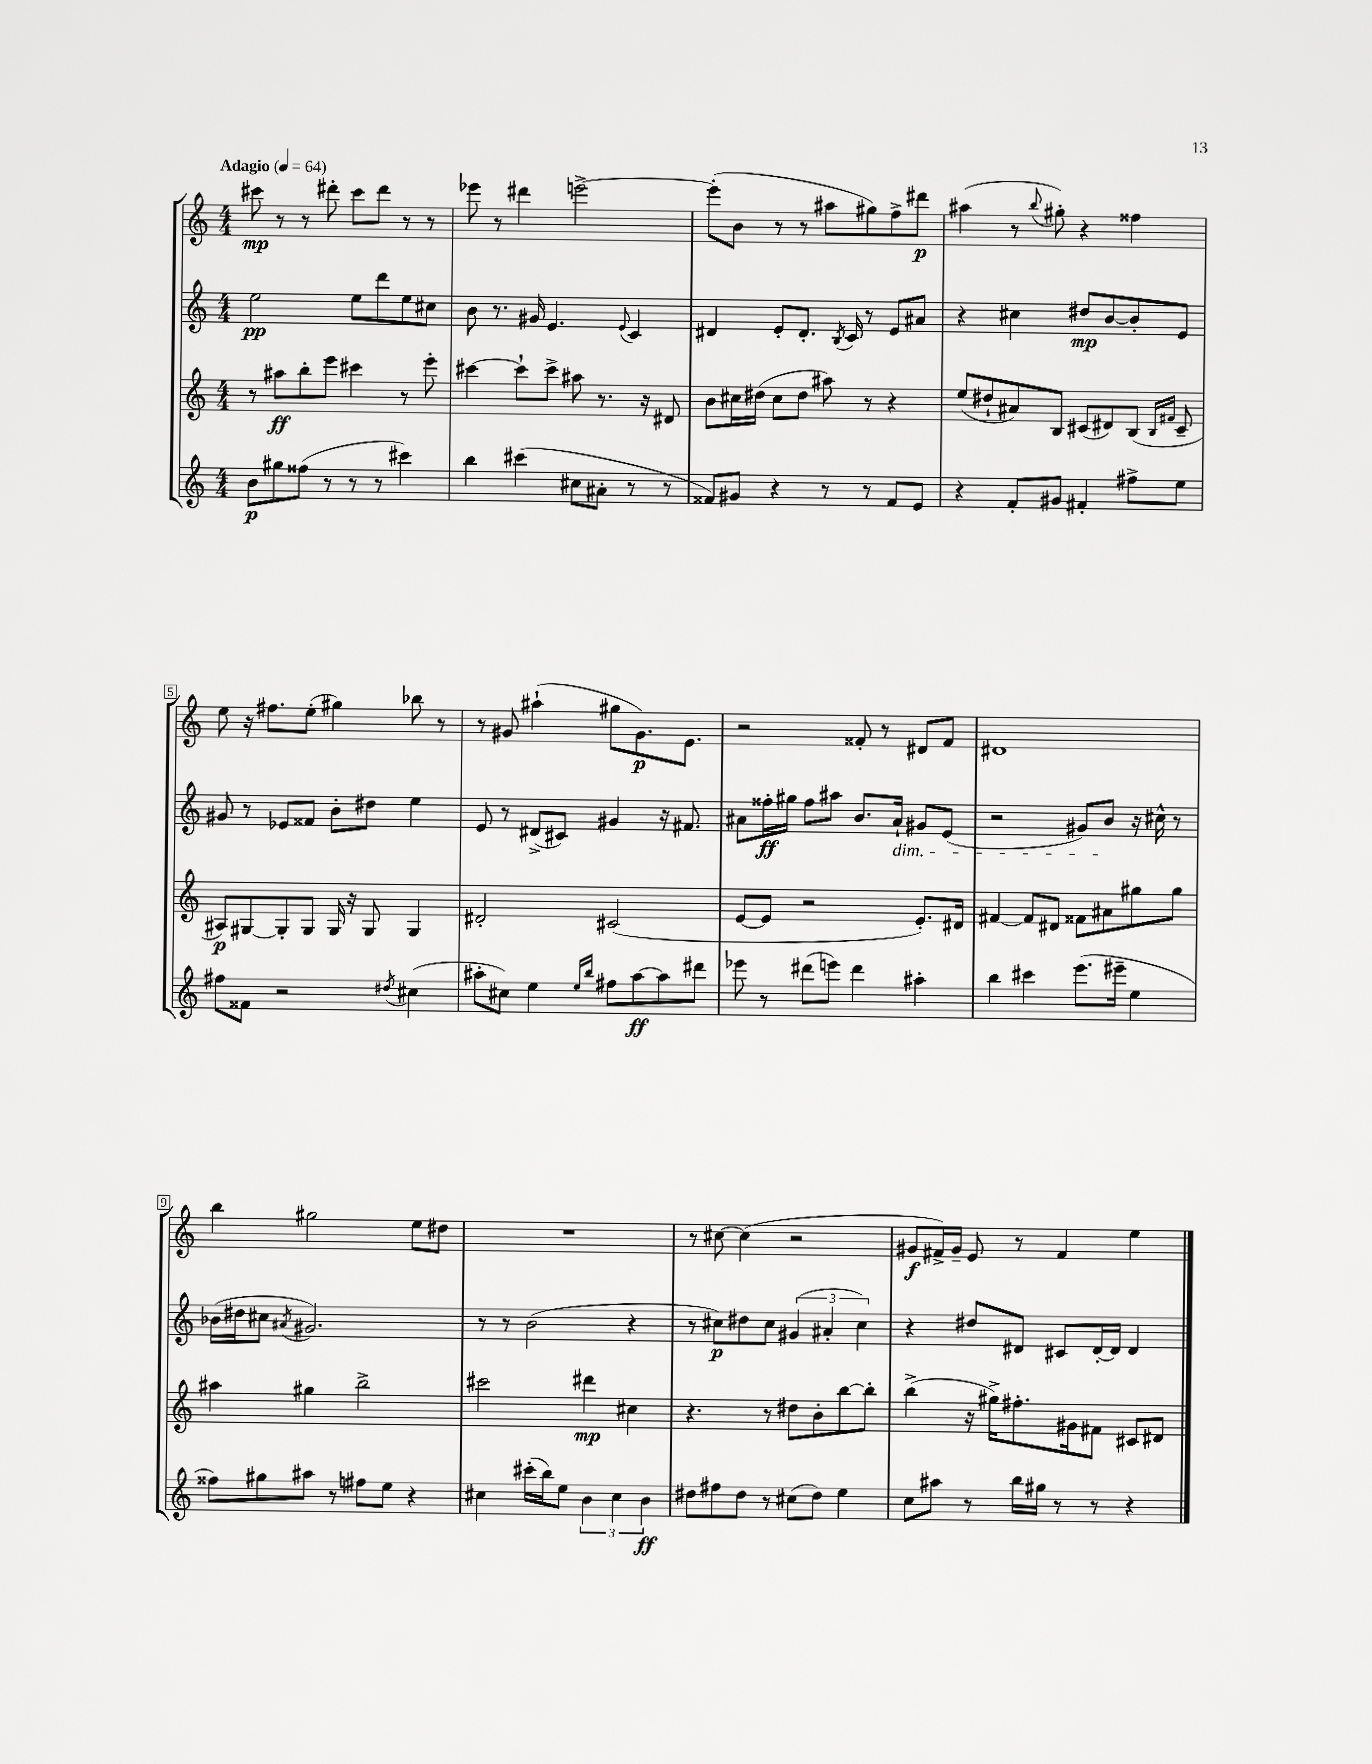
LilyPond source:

<<
\new StaffGroup <<
\new Staff = "s0" {
    \clef treble \key c \major \numericTimeSignature \time 4/4 \tempo "Adagio" 4 = 64
    cis'''8\mp r8 r8 dis'''8-. cis'''8 dis'''8 r8 r8 |
    ees'''8 r8 dis'''4 e'''2~-> |
    e'''8-.( b'8 r8 r8 ais''8 gis''8) f''8-> dis'''8\p |
    ais''4( r8 \appoggiatura { b''8 } gis''8-.) r4 fisis''4 |
    e''8 r16 fis''8. e''8-.( gis''4) bes''8 r8 |
    r8 gis'8 ais''4-!( gis''8 gis'8.\p) e'8. |
    r2 fisis'8-. r8 dis'8 fisis'8 |
    dis'1 |
    b''4 gis''2 e''8 dis''8 |
    R1 |
    r8 cis''8~ cis''4( r2 |
    gis'8\f fis'16->) gis'16-- e'8 r8 fis'4 e''4 \bar "|." |
}
\new Staff = "s1" {
    \clef treble \key c \major \numericTimeSignature \time 4/4
    e''2\pp e''8 d'''8 e''8 cis''8 |
    b'8 r8. gis'16 e'4. \appoggiatura { e'8 } c'4 |
    dis'4 e'8-. dis'8.-. \acciaccatura { b8 } c'16 r8 e'8 ais'8 |
    r4 cis''4 dis''8\mp b'8~ b'8-. e'8 |
    gis'8 r8 ees'8 fisis'8 b'8-. dis''8 e''4 |
    e'8 r8 dis'8->( cis'8) gis'4 r16 fis'8. |
    ais'8 fisis''16-.\ff gis''16 fisis''8 ais''8 b'8. ais'16-!\dim gis'8 e'8( |
    r2 gis'8) b'8\! r16 cis''16-^ r8 |
    bes'16( dis''16 cis''8 \acciaccatura { ais'8 } gis'2.) |
    r8 r8 b'2( r4 |
    r8 cis''8\p) dis''8 cis''8 \tuplet 3/2 { gis'4( ais'4-. cis''4) } |
    r4 dis''8 dis'8 cis'8 dis'16~-. dis'16 dis'4 \bar "|." |
}
\new Staff = "s2" {
    \clef treble \key c \major \numericTimeSignature \time 4/4
    r8 ais''8\ff b''8-. e'''8 cis'''4 r8 e'''8-. |
    cis'''4~ cis'''8-! cis'''8-> ais''8 r8. r16 dis'8 |
    b'8 cis''16 dis''16( cis''8 dis''8 ais''8) r8 r4 |
    e''8( dis''8-! ais'8) b8 cis'8( dis'8) b8( \grace { b16 fis'16 } cis'8-- |
    ais8\p) gis8~ gis8-. gis8 gis16 r16 gis8 gis4 |
    dis'2-. cis'2( |
    e'8~ e'8 r2 e'8.-.) dis'16 |
    fis'4~ fis'8 dis'8 fisis'8 ais'8 gis''8 gis''8 |
    ais''4 gis''4 b''2-> |
    cis'''2 dis'''4\mp cis''4 |
    r4. r8 dis''8 b'8-. b''8~ b''8-. |
    b''4->( r16 gis''16->) fis''8.-. gis'16 fis'8 cis'8 dis'8 \bar "|." |
}
\new Staff = "s3" {
    \clef treble \key c \major \numericTimeSignature \time 4/4
    b'8\p gis''8 fisis''8( r8 r8 r8 cis'''4) |
    b''4 cis'''4( cis''8 ais'8-. r8 r8 |
    fisis'8) gis'8 r4 r8 r8 fisis'8 e'8 |
    r4 f'8-. gis'8 fis'4-. fis''8-> e''8 |
    fis''8 fisis'8 r2 \acciaccatura { dis''8 } cis''4( |
    ais''8-. cis''8) e''4 \grace { e''16 b''16 } fis''8 ais''8~\ff ais''8 dis'''8 |
    ees'''8 r8 dis'''8( e'''8) dis'''4 ais''4-. |
    b''4 cis'''4 e'''8.( eis'''16-- e''4 |
    fisis''8) gis''8 ais''8 r8 fis''8 e''8 r4 |
    cis''4 cis'''16-.( b''16) e''8 \tuplet 3/2 { b'4 cis''4 b'4\ff } |
    dis''8 fis''8 dis''8 r8 cis''8( dis''8) e''4 |
    c''8 ais''8 r8 b''16 gis''16 r8 r8 r4 \bar "|." |
}
>>
>>
\layout { \context { \Score \override BarNumber.stencil = #(make-stencil-boxer 0.1 0.3 ly:text-interface::print) } }
